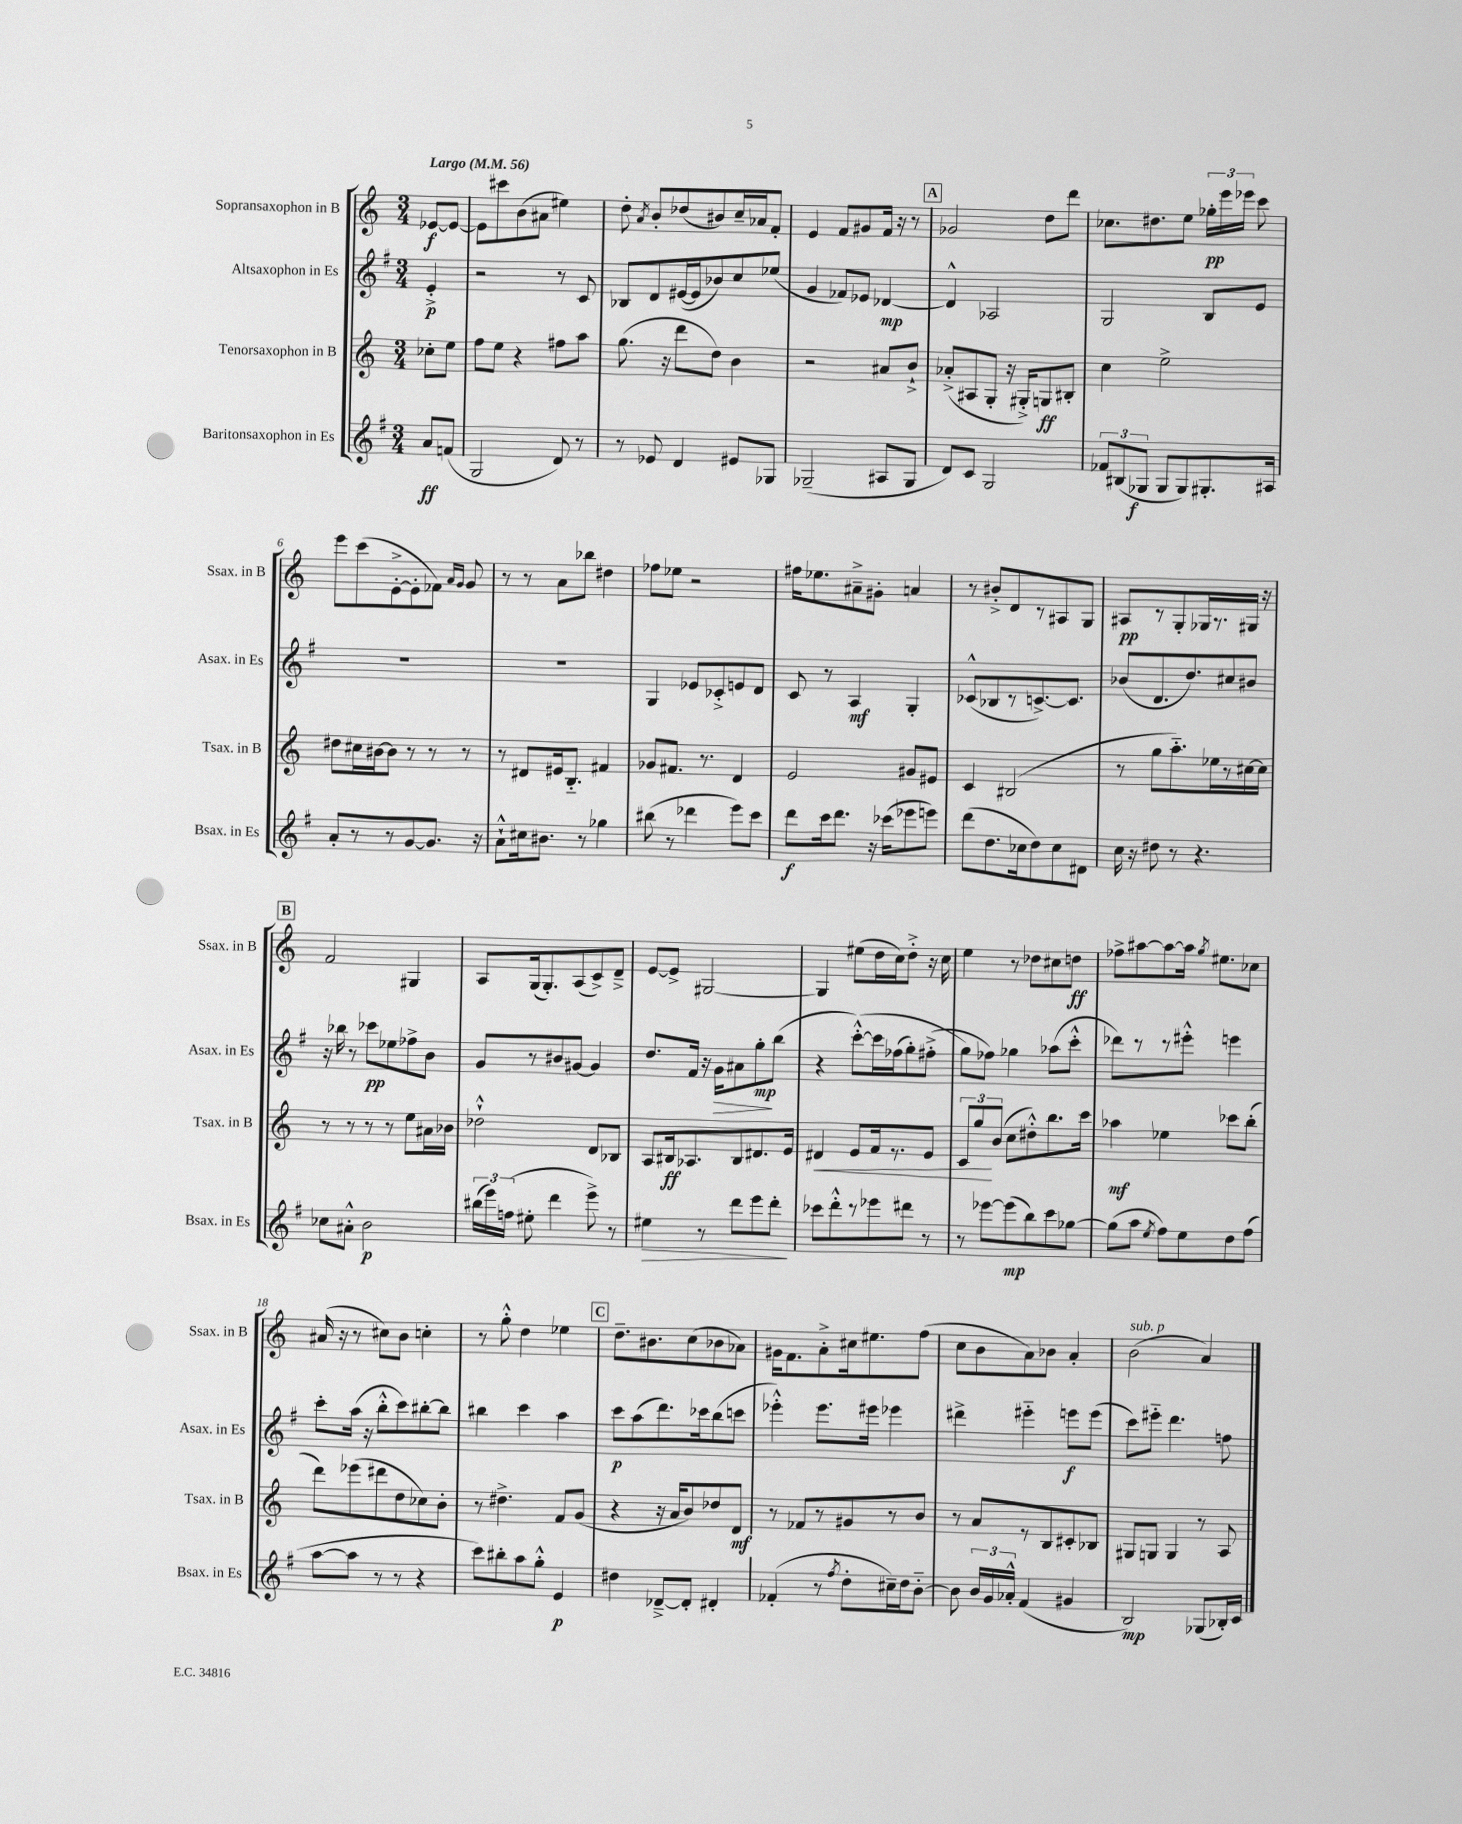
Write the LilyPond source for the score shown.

<<
\new StaffGroup <<
\new Staff = "s0" \with { instrumentName = "Sopransaxophon in B" shortInstrumentName = "Ssax. in B" } {
    \clef treble \key c \major \numericTimeSignature \time 3/4 \partial 4 \tempo "Largo" 4 = 56
    \autoBeamOff ees'8[~\f ees'8]~ |
    ees'8[ cis'''8 b'8( ais'8] eis''4) |
    d''8-. \acciaccatura { a'8 } b'8[-. des''8( bis'8) c''16-- aes'16 f'8]-. |
    e'4 f'8[ gis'8 f'16] r16 r8 |
    \mark \markup { \box "A" } ges'2 d''8[ d'''8] |
    ces''8.[ dis''8. e''8] \tuplet 3/2 { ges''16[-.\pp e'''16 ees'''16] } c'''8 |
    e'''8[ c'''8( e'8~-.-> e'8-. fes'8]) \grace { a'16[ g'16] } g'8 |
    r8 r8 a'8[ bes''8] dis''4 |
    fes''8[ ees''8] r2 |
    fis''16[ ees''8. ais'8---> gis'8]-. a'4 |
    r8 bis'8[-.-> d'8 r8 ais8 g8] |
    ais8[\pp r8 g8-. ges16 r8. gis16] r16 |
    \mark \markup { \box "B" } f'2 gis4 |
    a8[ g16( g8.-.) a8( c'8->) d'8]---> |
    e'8[~ e'8]-> gis2~ |
    gis4 eis''8[( d''16 c''16) d''8]-.-> r16 c''16 |
    e''4 r8 des''8[ cis''8 d''8]\ff |
    fes''8[-> ais''8~ ais''8~ ais''16] \acciaccatura { g''8 } eis''8.[ ces''8] |
    ais'16( r16 r8 cis''8[) b'8] c''4-. |
    r8 g''8-.-^ d''4 ees''4 |
    \mark \markup { \box "C" } d''8.[-- bis'8. c''8( bes'8 aes'8]) |
    gis'16[ f'8. a'8-.-> cis''16 eis''8. f''8]( |
    c''8[ b'8 a'8) bes'8] a'4-. |
    b'2^\markup { \italic "sub. p" }( a'4) \bar "|." |
}
\new Staff = "s1" \with { instrumentName = "Altsaxophon in Es" shortInstrumentName = "Asax. in Es" } {
    \clef treble \key g \major \numericTimeSignature \time 3/4 \partial 4
    \autoBeamOff e'4-.->\p |
    r2 r8 c'8 |
    bes8[ d'8 eis'16~( eis'16 bes'8) c''8 ees''8]( |
    g'4 fes'8[) ees'8] des'4~\mp |
    \mark \markup { \box "A" } des'4-^ aes2 |
    g2 b8[ e'8] |
    R2. |
    R2. |
    g4 ees'8[ ces'8-.-> e'8 d'8] |
    c'8 r8 a4\mf g4-. |
    ces'8[-^( bes8 r8 c'8.~->) c'8.] |
    bes'8[( d'8. d''8.) cis''8 bis'8] |
    \mark \markup { \box "B" } r16 bes''16 r8 ces'''8[\pp ees''8 fes''8-> b'8] |
    g'8[ r8 bis'8 gis'8]~ gis'4 |
    d''8.[ fis'16] r16 g'16[\> ais'8 g''8-.\mp\! b''8]( |
    r4 c'''8[~-.-^)\( c'''16 fes''16( g''8-.) fis''8]-.->( |
    g''8[\) fes''8]) ges''4 aes''8[( c'''8]-.-^ |
    des'''8[) r8 r8 eis'''8]-.-^ e'''4 |
    c'''8[-. a''16]( r16 b''8[-.-^ c'''8) bis''8~-. bis''8] |
    bis''4 c'''4 a''4 |
    \mark \markup { \box "C" } c'''8[\p a''8( d'''8.) ces'''16 b''8( c'''8] |
    ees'''4-.-^) ees'''8.[ eis'''16] ees'''4 |
    dis'''4-> eis'''4-_ e'''8[\f e'''8]( |
    c'''8[) eis'''8]-_ d'''4. f''8 \bar "|." |
}
\new Staff = "s2" \with { instrumentName = "Tenorsaxophon in B" shortInstrumentName = "Tsax. in B" } {
    \clef treble \key c \major \numericTimeSignature \time 3/4 \partial 4
    \autoBeamOff ces''8[-. e''8] |
    f''8[ e''8] r4 fis''8[ a''8] |
    g''8.( r16 d'''8[ d''8]) b'4 |
    r2 ais'8[ b'8]-!-> |
    \mark \markup { \box "A" } aes'8[-.->( ais8 g8]-. r16 gis16[-.->) g8\ff bis8]-. |
    c''4 e''2-> |
    dis''8[ cis''16 bis'16~ bis'8] r8 r8 r8 |
    r8 dis'8[ eis'16 b8.]-_ fis'4 |
    ges'8[ fis'8.] r8. d'4 |
    e'2 gis'8[ eis'8] |
    c'4 bis2( |
    r8 g''8[ a''8.-_) ees''16 r8 cis''16~ cis''16] |
    \mark \markup { \box "B" } r8 r8 r8 r8 e''8[ ais'16 bes'16] |
    des''2-!-^ d'8[ bes8] |
    a8[ bis16\ff aes8. bis8 dis'8. e'16] |
    dis'4\< e'8[ f'16 r8. e'8] |
    \tuplet 3/2 { c'8[ g''8\! b'8]( } c''8[ dis''8-.-^) b''8. c'''16] |
    aes''4\mf ees''4 ces'''8[ b''8]-.( |
    d'''8[) ees'''8( dis'''8 d''8 ces''8) b'8]-. |
    r8 dis''4.-> f'8[ g'8]( |
    \mark \markup { \box "C" } r4 r16 a'16[ b'8) des''8 d'8]\mf |
    r8 fes'8[ r8 gis'8 r8 b'8] |
    r8 a'8[ r8 b8 cis'8-. bes8] |
    gis8[ g8] g4 r8 a8 \bar "|." |
}
\new Staff = "s3" \with { instrumentName = "Baritonsaxophon in Es" shortInstrumentName = "Bsax. in Es" } {
    \clef treble \key g \major \numericTimeSignature \time 3/4 \partial 4
    \autoBeamOff a'8[\ff f'8]( |
    g2 d'8) r8 |
    r8 ees'8 d'4 eis'8[ ges8] |
    ges2--( ais8[ ges8] |
    \mark \markup { \box "A" } d'8[) c'8] g2 |
    \tuplet 3/2 { fes'8[ bis8( ges8]\f } ges8[ ges8) gis8.-. ais16] |
    a'8[-. r8 r8 g'8~ g'8.] r16 |
    a'8[-!-^ cis''16 bis'8.] r8 ges''4 |
    bis''8( r8 des'''4 e'''8[) c'''8] |
    d'''8[\f c'''16 d'''8.] r16 ces'''16[( ees'''8 e'''8]) |
    d'''8[( d''8. ces''16 d''8) ces''8 dis'8] |
    c''16 r16 dis''8 r8 r4. |
    \mark \markup { \box "B" } ces''8[ ais'8]-.-^ b'2\p |
    \tuplet 3/2 { bis''16[( e'''16) f''16]( } eis''8-. d'''4 e'''8->) r8 |
    eis''4\> r8 d'''8[ e'''8 d'''8]-.\! |
    ces'''8[ d'''8-.-^ r8 ees'''8 dis'''8] r8 |
    r8 ees'''8[~ ees'''8\mp( b''8) c'''8 ges''8]~ |
    ges''8[( a''8] \acciaccatura { e''8 } fis''8[) e''8 d''8 fis''8]( |
    a''8[~ a''8] r8 r8 r4 |
    c'''8[) bis''8-. a''8 g''8]-.-^ e'4\p |
    \mark \markup { \box "C" } dis''4 des'8[~---> des'8]-. dis'4-. |
    fes'4-.( r8 \acciaccatura { fis''8 } d''8[-. cis''16--) d''16 b'8]~-_ |
    b'8 \tuplet 3/2 { b'16[ g'16 aes'16]-.-^ } fis'4( gis'4 |
    b2\mp) ges8[( bes16-.) c'16] \bar "|." |
}
>>
>>
